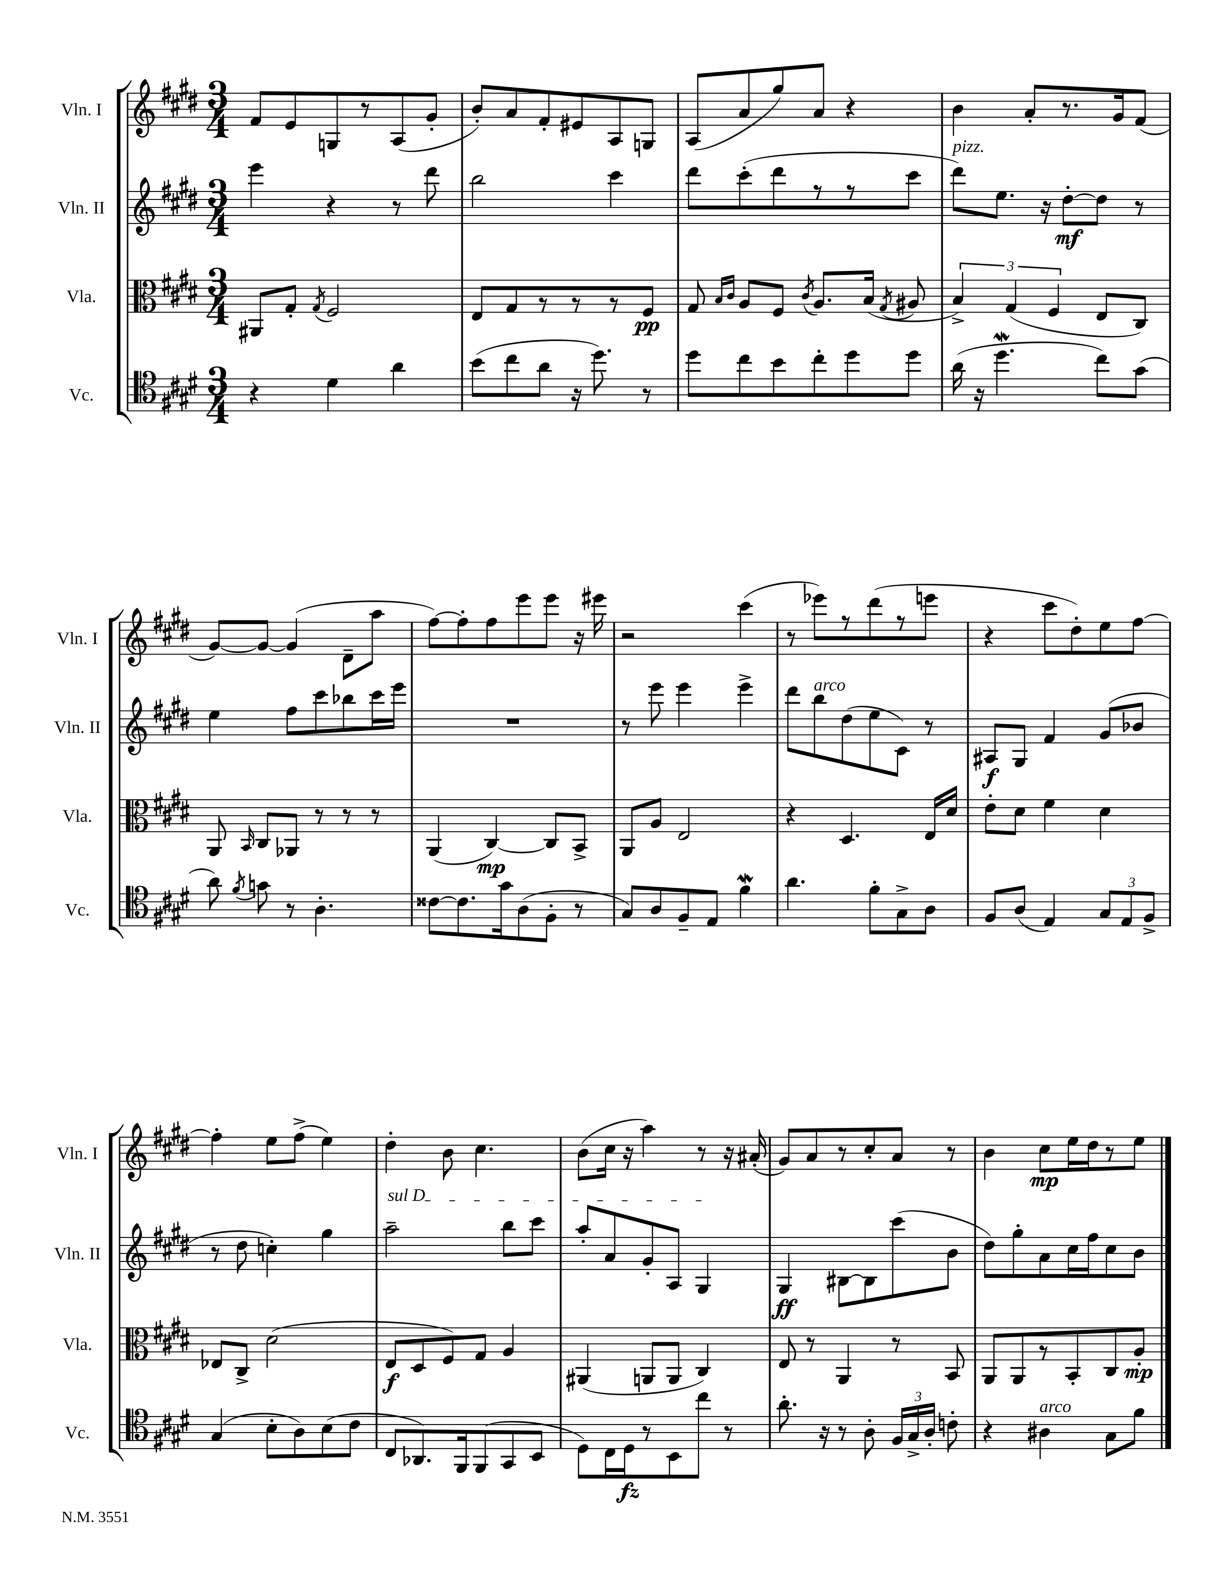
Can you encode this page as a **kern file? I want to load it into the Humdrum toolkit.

**kern	**kern	**kern	**kern
*staff4	*staff3	*staff2	*staff1
*clefC4	*clefC3	*clefG2	*clefG2
*k[f#c#g#d#]	*k[f#c#g#d#]	*k[f#c#g#d#]	*k[f#c#g#d#]
*M3/4	*M3/4	*M3/4	*M3/4
4r	8AA#/L	4eee\	8f#/L
.	8G#'/J	.	8e/
.	8qG#/	.	.
4d#\	2F#/	4r	8G/
.	.	.	8r
4a\	.	8r	(8A/
.	.	8ddd#\	8g#'/J
=	=	=	=
(8b\L	8E/L	2bb\	8b'/L)
8cc#\	8G#/	.	8a/
8a\J	8r	.	8f#'/
16r	8r	.	8e#/
8.dd#\)	.	.	.
.	8r	4ccc#\	8A/
8r	8F#/J	.	8G/J
=	=	=	=
8dd#\L	8G#/	8ddd#\L	(8A/L
.	16qqB/LL	.	.
.	16qqc#/JJ	.	.
8cc#\	8A/L	(8ccc#'\	8a/
8b\	8F#/J	8ddd#\	8gg#/)
.	8qc#/	.	.
8cc#'\	8.A/L	8r	8a/J
8dd#\	.	8r	4r
.	(16B/Jk	.	.
.	8qG#/	.	.
8dd#\J	8A#/	8ccc#\J	.
=	=	=	=
(16a\	6B^/)	8ddd#\L)	4b\
16r	.	.	.
4.dd#\	.	8.ee\J	.
.	(6G#/	.	.
.	.	.	8a'/L
.	.	16r	.
.	6F#/	.	.
.	.	[8dd#'\L	8.r
8cc#\L)	8E/L	8dd#\]J	.
.	.	.	16g#/k
(8g#\J	8C#/J)	8r	(8f#/J
=	=	=	=
8a\)	8AA/	4ee\	[8g#/L)
8qf#/	16qqBB/	.	.
8g\	8C#/L	.	8g#/_J
8r	8AA-/J	8ff#\L	(4g#/]
4.A'\	8r	8ccc#\	.
.	8r	8bb-\	8d#~\L
.	8r	16ccc#\L	8aa\J
.	.	16eee\JJ	.
=	=	=	=
[8c##\L	(4AA/	2.r	[8ff#\L)
8.c##\]	.	.	8ff#'\]
.	[4C#/)	.	8ff#\
16g#\k	.	.	.
(8A\	.	.	8eee\
8F#'\J	8C#/]L	.	8eee\J
8r	8BB^/J	.	16r
.	.	.	16eee#\
=	=	=	=
8G#/L)	8AA/L	8r	2r
8A/	8A/J	8eee\	.
8F#~/	2E/	4eee\	.
8E/J	.	.	.
4f#\	.	4eee^\	(4ccc#\
=	=	=	=
4.a\	4r	8ddd#\L	8r
.	.	8bb\	8eee-\L)
.	4.D#/	(8dd#\	8r
8f#'\L	.	8ee\	(8ddd#\
8G#^\	.	8c#\J)	8r
8A\J	16E/LL	8r	8eee\J
.	16d#/JJ	.	.
=	=	=	=
8F#/L	8e'\L	8A#/L	4r
(8A/J	8d#\J	8G#/J	.
4E/)	4f#\	4f#/	8ccc#\L
.	.	.	8dd#'\)
12G#/L	4d#\	(8g#/L	8ee\
12E/	.	.	.
.	.	8b-/J	[8ff#\J
12F#^/J	.	.	.
=	=	=	=
(4G#/	8E-/L	8r	4ff#'\]
.	8C#^/J	8dd#\	.
8B'\L	(2d#\	4cc'\)	8ee\L
8A\)	.	.	(8ff#^\J
(8B\	.	4gg#\	4ee\)
8c#\J	.	.	.
=	=	=	=
8C#/L	8E/L	2aa~\	4dd#'\
8.AA-/)	8D#/	.	.
.	8F#/)	.	8b\
16FF#/k	.	.	.
(8FF#/	8G#/J	.	4.cc#\
8GG#/	4A/	8bb\L	.
8BB/J	.	8ccc#\J	.
=	=	=	=
8D#\L)	(4AA#/	8aa'/L	(8b\L
16C#\L	.	8a/	16cc#\Jk
16D#\J	.	.	16r
8r	8AA/L	8g#'/	4aa\)
8BB\	8AA/J	8A/J	.
8cc#\J	4C#/)	4G#/	8r
8r	.	.	16r
.	.	.	(16a#'/
=	=	=	=
8.a'\	8E/	4G#/	8g#/L)
.	8r	.	8a/
16r	.	.	.
8r	4AA/	[8B#\L	8r
8A'\	.	8B#\]	8cc#'/
24F#/LL	8r	(8ccc#\	8a/J
24G#^/	.	.	.
24A'/JJ	.	.	.
8c'\	8BB/	8b\J	8r
=	=	=	=
4r	8AA/L	8dd#\L)	4b\
.	8AA/	8gg#'\	.
4A#\	8r	8a\	8cc#\L
.	8BB'/	16cc#\L	16ee\L
.	.	16ff#\J	16dd#\J
8G#\L	8C#/	8cc#\	8r
8f#\J	8A'/J	8b\J	8ee\J
==	==	==	==
*-	*-	*-	*-
